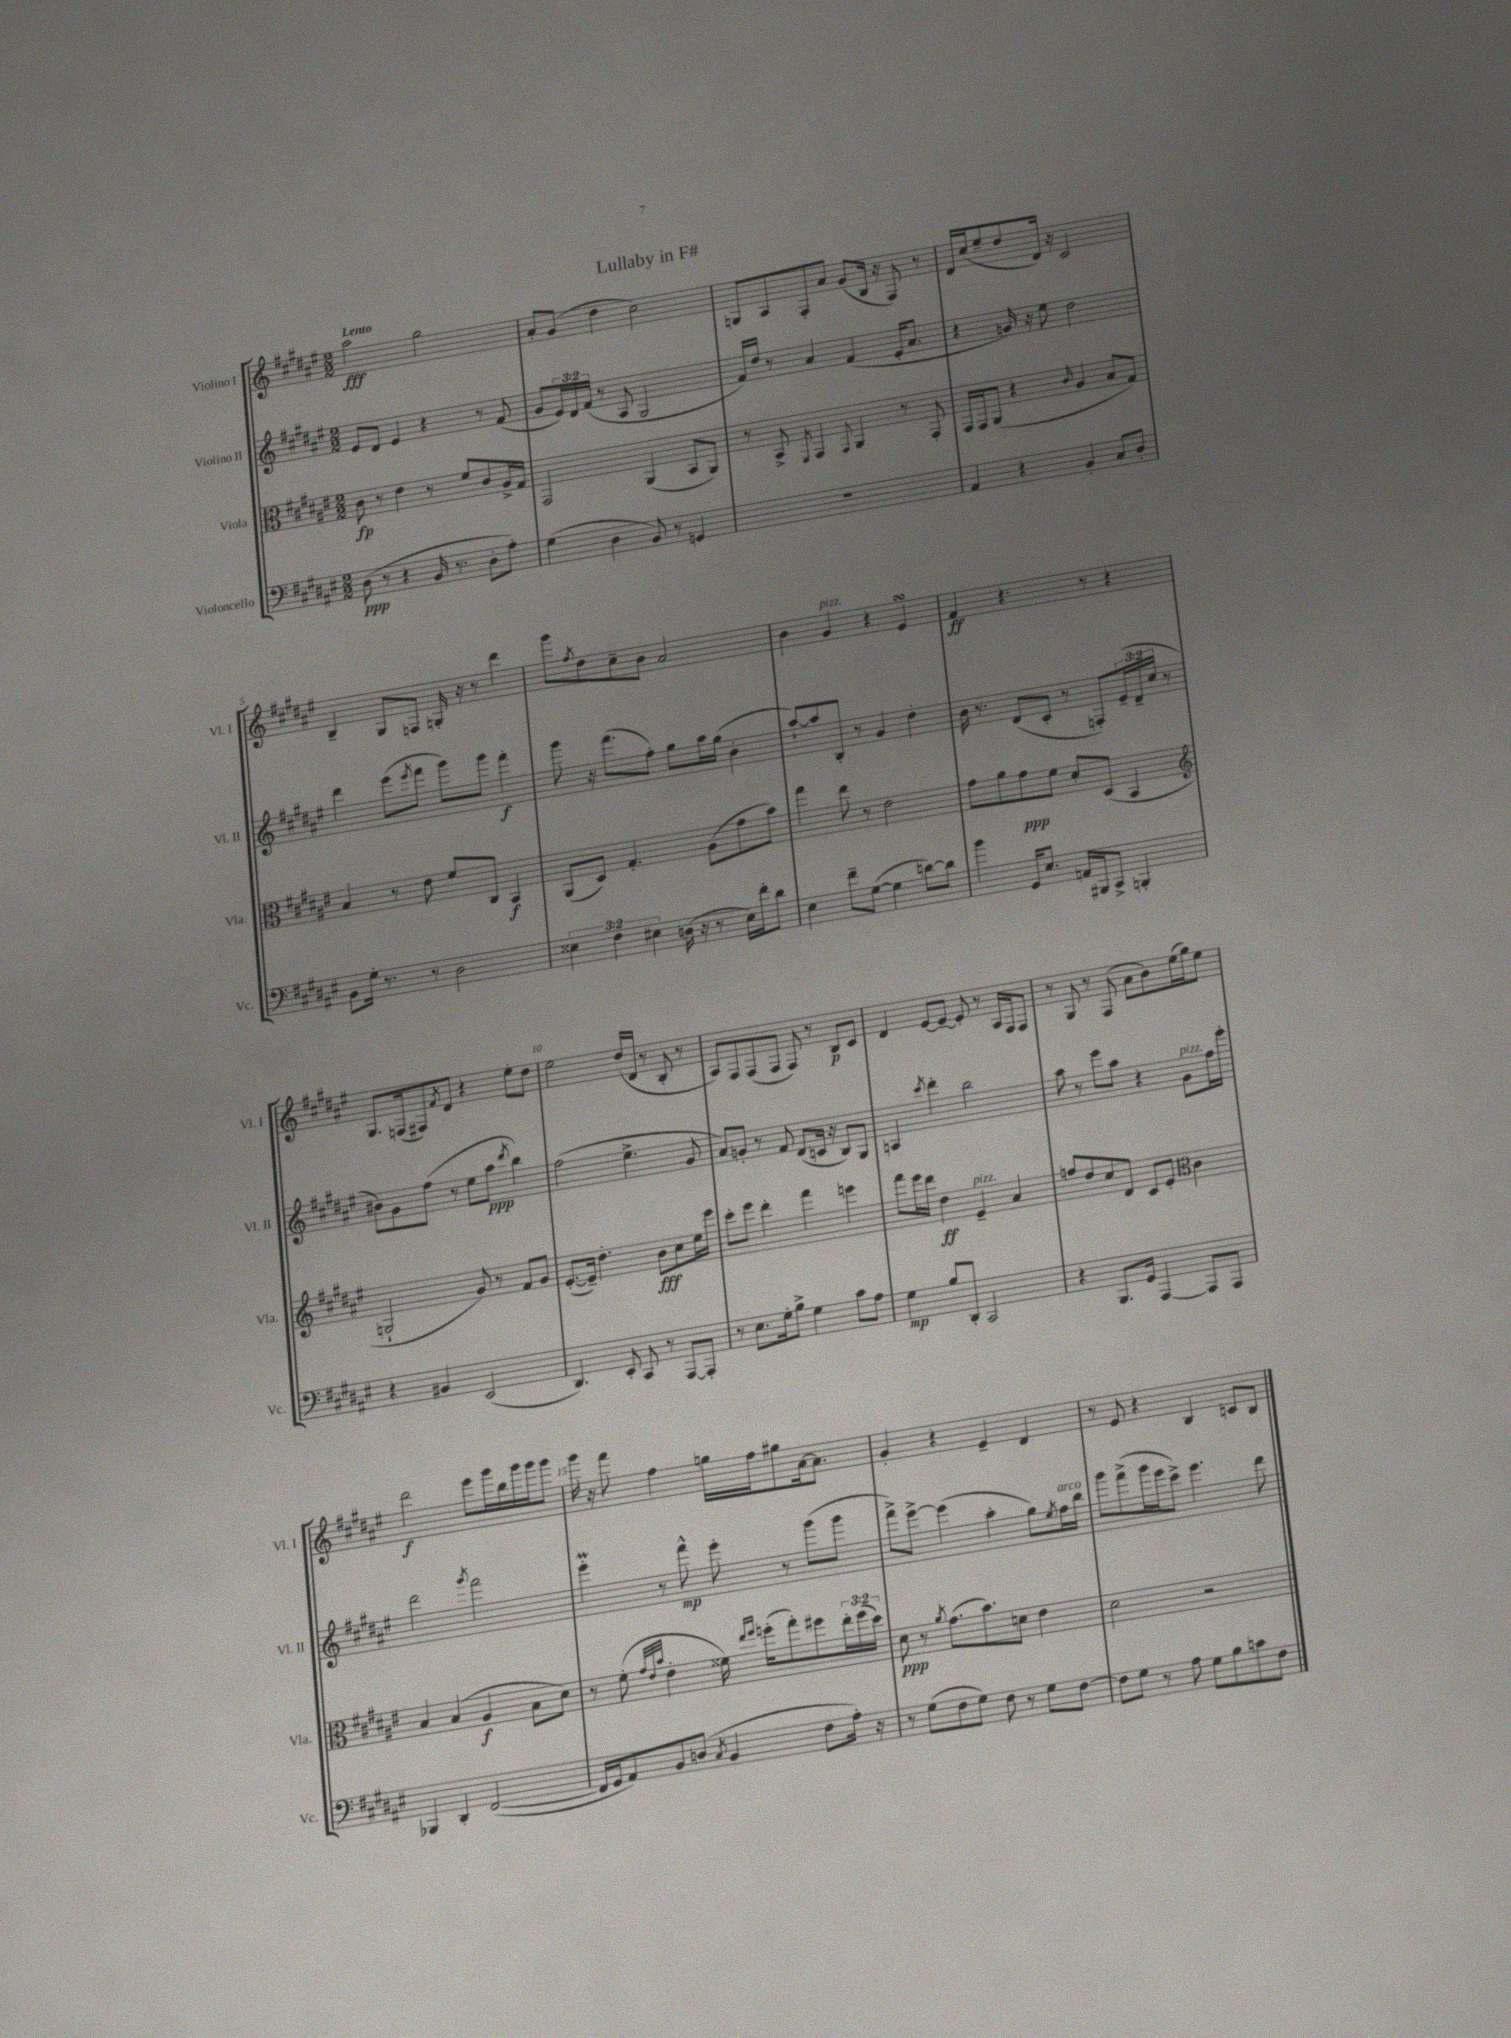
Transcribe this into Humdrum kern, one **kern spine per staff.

**kern	**kern	**kern	**kern
*staff4	*staff3	*staff2	*staff1
*clefF4	*clefC3	*clefG2	*clefG2
*k[f#c#g#d#a#e#]	*k[f#c#g#d#a#e#]	*k[f#c#g#d#a#e#]	*k[f#c#g#d#a#e#]
*M2/2	*M2/2	*M2/2	*M2/2
(8D#	8c#	8e#	2aa#
8r	8r	8d#	.
4r	4e#	4e#	.
16BB	8r	4r	2gg#
8.r	.	.	.
.	8f#	.	.
8D#'	8c#	8r	.
8A#')	16A#^	(8f#	.
.	16G#	.	.
=	=	=	=
(4G#	2GG#	8g#	8a#'
.	.	24e#)	(8g#
.	.	24d#	.
.	.	(24f#	.
4D#	.	8r	4dd#
.	.	8A#	.
8BB)	(4AA#	2G#	2cc#)
8r	.	.	.
4GG	8BB	.	.
.	8AA#)	.	.
=	=	=	=
1r	8r	16f#)	8G
.	.	16dd#	.
.	8BB^	8r	8A#
.	8qFF#	.	.
.	4GG#	4a#	8F#'
.	.	.	8a#
.	8qqGG#	.	.
.	4AA#	(4f#	(8g#
.	.	.	16B
.	.	.	16r
.	8r	16e#'	8F#)
.	.	8.a#	.
.	8GG#'	.	8r
=	=	=	=
4AA#	16GG#	4r	16d#
.	16GG#	.	(16cc#
.	(8AA#	.	8ee#~
4r	4r	16g)	8dd#
.	.	16r	.
.	.	8ee#	16d#)
.	.	.	16r
.	16qqc#	.	.
4BB'	4A#	2dd#	2c#
8C#	8B	.	.
8D#'	8G#)	.	.
=	=	=	=
8BB	4B	4ddd#	4B~
16G#'	.	.	.
8.r	.	.	.
.	8r	(8eee#	8G#
.	.	8qeee#	.
8r	8e#	8fff#	8F
2D#	8f#	8ggg#)	16G'
.	.	.	16r
.	8C#	8ggg#	8r
.	4BB	4fff#'	4ddd#
=	=	=	=
6E##	(8AA#	8ggg#	8ggg#
.	.	.	8qff#
.	8D#)	16r	8dd#
6F#	.	.	.
.	.	(8.fff#	.
.	4.G#'	.	8cc#~
6E#	.	.	.
.	.	8ff#')	8b
(16D	.	8gg#	2a#
16r	.	.	.
8r	(8A#	16aa#	.
.	.	(16gg#	.
16E#)	8g#	4b'	.
16f#'	.	.	.
8d#	8b)	.	.
=	=	=	=
4E#	4gg#	[8aa#`)	4b
.	.	8aa#]	.
8f#~	8ee#	8B'	4g#
([8G#	8r	8r	.
4G#]	2e#	4g#	4r
[8d)	.	4dd#'	4e#
8d]	.	.	.
=	=	=	=
4b	8g#	16b	4f#
.	.	8.r	.
.	8a#	.	.
16GG#	8g#	(8d#	4.r
8.E#	.	.	.
.	8f#	8c#'	.
16AA	8d#'	8r	.
16BBB#	.	.	.
8CC#^	(8D#	8F')	8r
4BBB'	4BB	(24e#~	4r
.	.	24d#~	.
.	.	24cc#	.
.	.	8r	.
=	=	=	=
*	*clefG2	*	*
4r	2G`	8b#)	8.G#
.	.	8g#	.
.	.	.	(16F
4BB#	.	(8ff#	8F#)
.	.	.	8qf#
.	.	8r	8d#
(2EE#	8g#)	8ee#	4r
.	8r	8aa#	.
.	.	8qddd#	.
.	8f#	4bb)	8ee#'
.	8g#	.	8dd#
=	=	=	=
4.DD#)	([8.e#'	(2ff#	2ee#
.	16e#~])	.	.
.	4.dd#'	.	.
8EE#'	.	.	.
8CC#	.	4.ee#^	(16dd#
.	.	.	16d#
8r	8b	.	8r
[8AAA#	8cc#	.	8B'
8AAA#']	16ee#	8g#	8r
.	16eee#	.	.
=	=	=	=
8r	8ccc#'	8a#)	8A#)
8.E#	8eee#	8g'	8F#
.	4ddd#'	8r	(8F#
16G#'	.	.	.
8B^	.	8f#	8F#
4G#	4fff#	(8d#	8F#)
.	.	16c	8r
.	.	16r	.
8c#	4eee	8B)	8B
8A#	.	8G#	8c#
=	=	=	=
4G#	8fff#	4A	4d#
.	16eee#	.	.
.	16ddd#	.	.
.	.	8qccc#	.
8B	4dd#	4ddd#'	[8e#
8DD#'	.	.	8e#~_
2CC#	4e#~	2bb	8e#']
.	.	.	8r
.	4a#	.	16A#
.	.	.	16F#
.	.	.	8F#
=	=	=	=
4r	8ff	8aa#	8r
.	8dd#	8r	8G#
8.BBB	8cc#	8eee#	8r
.	8d#	8aa#	(8F#
16GG#	.	.	.
[4AAA#	8c#	4r	8a#
.	8e#'	.	8b)
*	*clefC3	*	*
8AAA#]	4c#	8g#	(16ee#
.	.	.	16gg#)
8AAA#	.	16ff#	8ee#
.	.	16eee#'	.
=	=	=	=
4BBB-	4B	2ddd#	2ddd#
4DD#'	(4B	.	.
.	.	8qggg#	.
([2FF#	4A#	2fff#	8eee#
.	.	.	16ggg#
.	.	.	16bb
.	8B	.	16ggg#
.	.	.	16ggg#
.	8d#)	.	8ggg#
=	=	=	=
16FF#]	8r	4eee#'	16ggg#
16GG#	.	.	16r
8AA#)	(8f#'	.	8fff#
.	32qqg#	.	.
.	32qqe#	.	.
.	32qqb	.	.
8BB	4e#'	8r	4ff#
(8D	.	8fff#^^	.
8qC#	.	.	.
4BB	16f##)	8eee#'	16gg
.	16qqee#	.	.
.	16qqff#	.	.
.	(16ff'	.	16ff#
.	8gg#')	8r	8gg#
8F#	8ff#	(8ggg#	[16a#
.	.	.	8.a#]
16A#')	24ee#'	8ggg#	.
.	(24ff#	.	.
16r	.	.	.
.	24dd#)	.	.
=	=	=	=
8r	8d#	8fff#^)	4g#'
(8G#	8r	[8eee#^	.
.	8qa#	.	.
8F#	(8.g#	(4eee#]	4r
8G#)	.	.	.
.	8.b)	.	.
8F#	.	4aa#'	4e#~
8r	8d	.	.
8G#	4e#	8gg#)	4d#
.	.	8qee#	.
[8F#	.	16ff#	.
.	.	16bb	.
=	=	=	=
8F#]	2d#	8ggg#	8r
8G#	.	(8fff#^	8e#
8r	.	16ggg#	4r
.	.	16eee#	.
8A#	.	8ccc#^)	.
8G#	2r	4.eee#	4B
8B	.	.	.
8c	.	.	8c
8F#	.	8ddd#	8B
==	==	==	==
*-	*-	*-	*-
